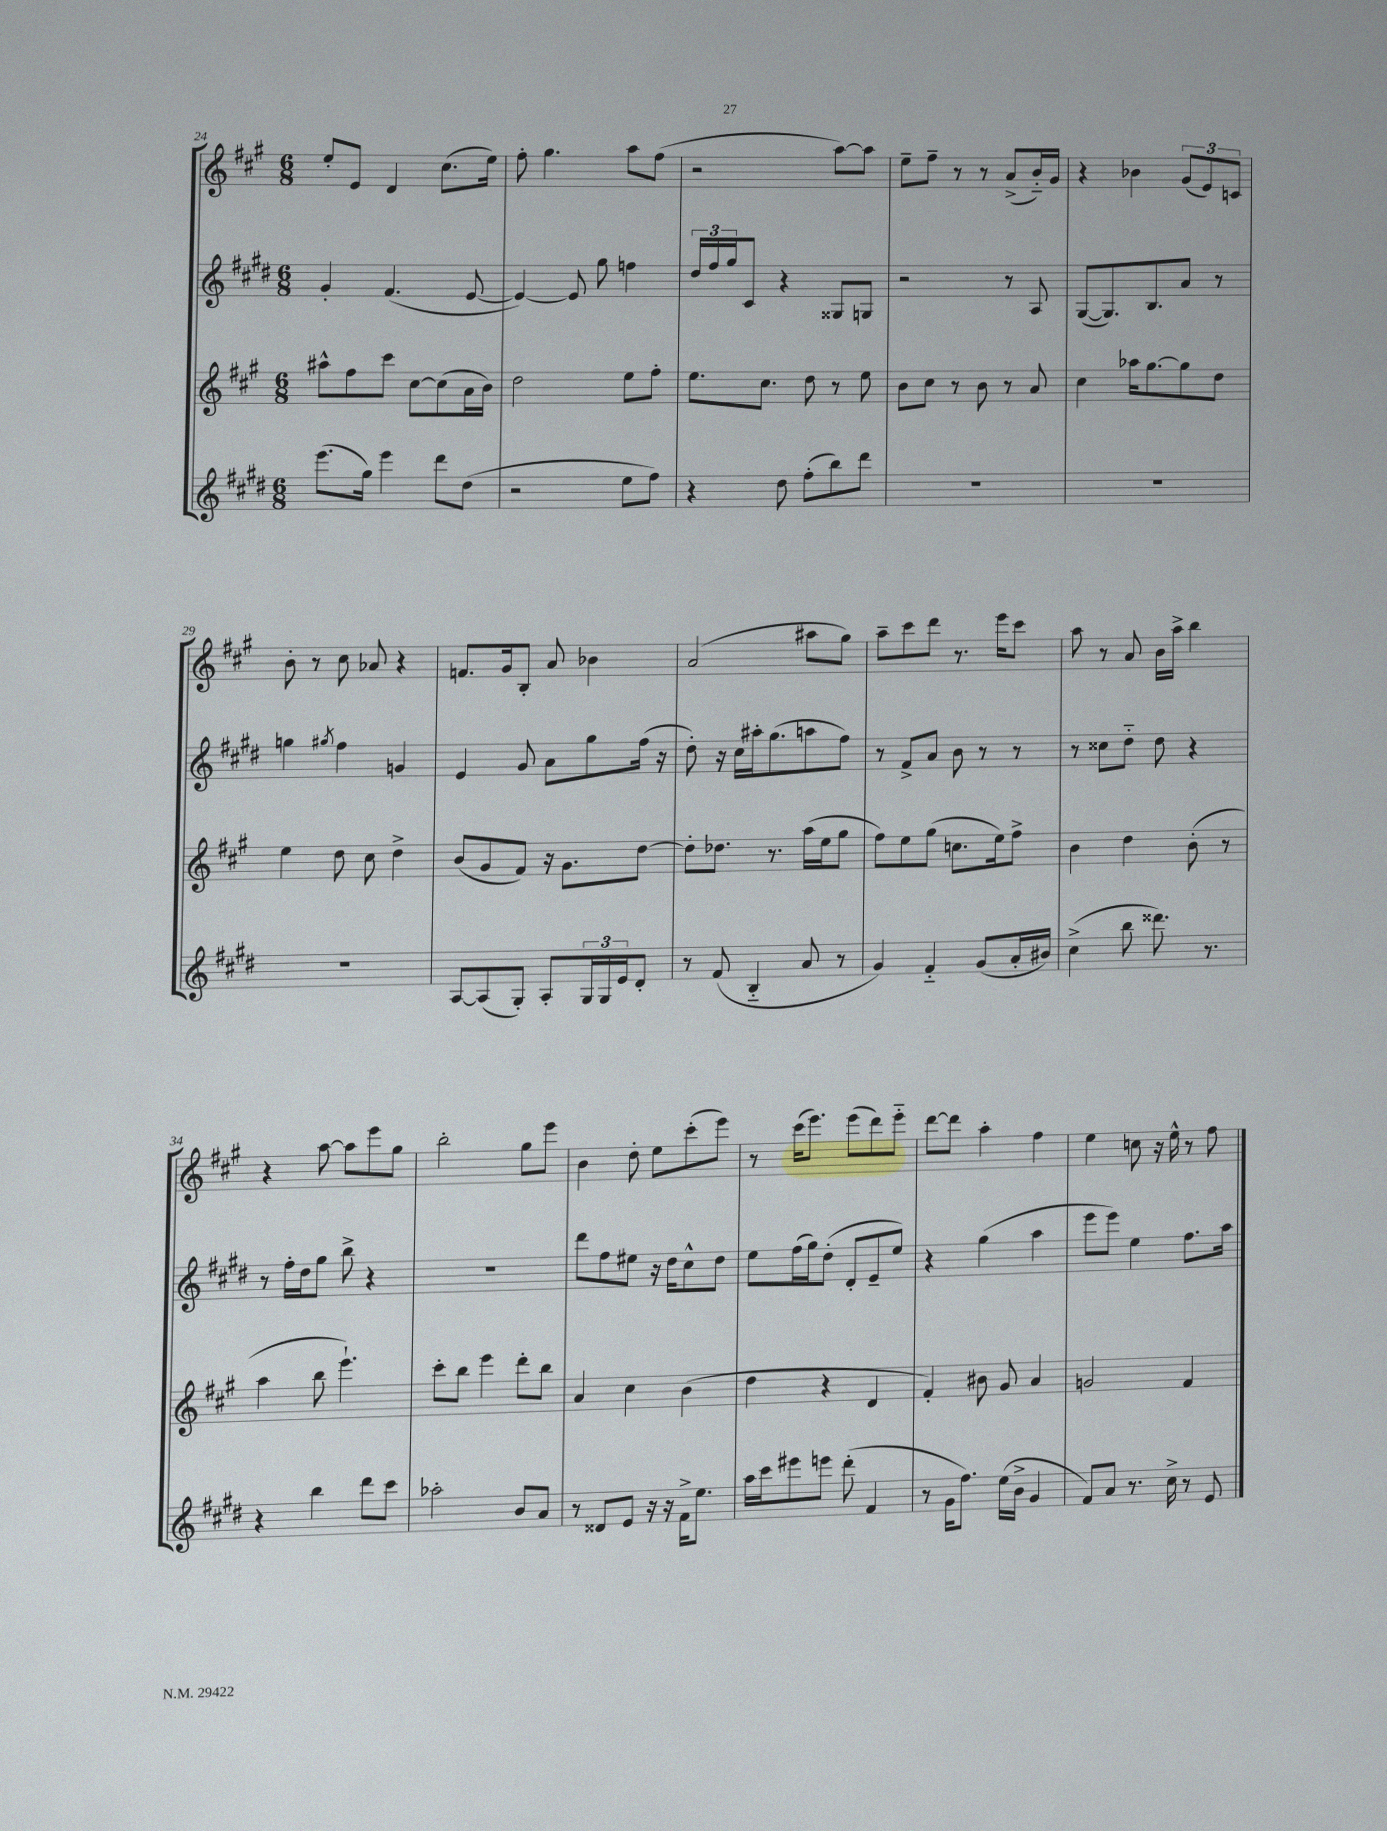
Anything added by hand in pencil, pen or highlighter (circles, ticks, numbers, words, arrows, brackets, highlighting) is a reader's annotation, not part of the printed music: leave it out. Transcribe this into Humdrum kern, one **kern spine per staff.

**kern	**kern	**kern	**kern
*staff4	*staff3	*staff2	*staff1
*clefG2	*clefG2	*clefG2	*clefG2
*k[f#c#g#d#]	*k[f#c#g#]	*k[f#c#g#d#]	*k[f#c#g#]
*M6/8	*M6/8	*M6/8	*M6/8
(8.eee\L	8aa#^^\L	4g#'/	8ee'/L
.	8ff#\	.	8e/J
16gg#\Jk)	.	.	.
4eee\	8ccc#\J	(4.f#/	4d/
.	[8cc#\L	.	.
8ddd#\L	(8cc#\]	.	(8.cc#\L
(8dd#\J	16a\L	[8e/	.
.	16b\JJ)	.	16ee\Jk)
=	=	=	=
2r	2dd\	4e/_)	8ff#'\
.	.	.	4.gg#\
.	.	8e/]	.
.	.	8gg#\	.
8ee\L	8ee\L	4ff\	8aa\L
8ff#\J)	8ff#'\J	.	(8ff#\J
=	=	=	=
4r	8.ee\L	24dd#/LL	2r
.	.	24ff#/	.
.	.	24gg#/J	.
.	.	8c#/J	.
.	8.cc#\J	.	.
8dd#\	.	4r	.
(8ff#'\L	8dd\	.	.
8bb\)	8r	8G##/L	[8aa\L)
8ddd#\J	8ee\	8G/J	8aa\]J
=	=	=	=
2.r	8b\L	2r	8ee~\L
.	8cc#\J	.	8ff#~\J
.	8r	.	8r
.	8b\	.	8r
.	8r	8r	(8a^/L
.	8a/	8A/	16b'~/L)
.	.	.	16g#/JJ
=	=	=	=
2.r	4cc#\	([8G#/L	4r
.	.	8.G#/])	.
.	16aa-\LK	.	4b-\
.	[8.gg#\	8.B/	.
.	8gg#\]	8a/J	(12g#/L
.	.	.	12e/)
.	8dd\J	8r	.
.	.	.	12c/J
=	=	=	=
2.r	4ee\	4gg\	8b'\
.	.	.	8r
.	.	8qgg#/	.
.	8dd\	4ff#\	8cc#\
.	8cc#\	.	8a-/
.	4dd^\	4g/	4r
=	=	=	=
[8A/L	(8b/L	4e/	8.f/L
(8A/]	8g#/	.	.
.	.	.	16g#/k
8G#'/J)	8f#/J)	8g#/	8B'/J
8A'/L	16r	8a\L	8a/
.	8.g#\L	.	.
24G#/L	.	8gg#\	4b-\
24G#/	.	.	.
24e/J	.	.	.
8d#'/J	[8dd\J	(16ff#\Jk	.
.	.	16r	.
=	=	=	=
8r	8dd'\]L	8dd#'\)	(2a/
(8f#/	8.dd-\J	16r	.
.	.	16cc#\LL	.
4B'~/	.	16aa#'\J	.
.	8.r	(8.gg#\	.
8a/	(16aa\LL	8aa\	8aa#\L
.	16ee\J	.	.
8r	8gg#\J	8ff#\J)	8gg#\J)
=	=	=	=
4g#/)	8ff#\L)	8r	8aa~\L
.	8ee\	8f#^/L	8ccc#\
4f#'~/	(8gg#\J	8a/J	8ddd\J
.	8.cc\L	8b\	8.r
(8g#/L	.	8r	.
.	16ee\k)	.	16eee\LK
16a'/L	8ff#^\J	8r	8ccc#\J
16b#/JJ)	.	.	.
=	=	=	=
(4cc#^\	4b\	8r	8aa\
.	.	8cc##\L	8r
8bb\	4dd\	8dd#'~\J	8a/
8.ddd##\)	.	8dd#\	16b\LL
.	.	.	16aa^\JJ
.	(8b'\	4r	4bb\
8.r	.	.	.
.	8r	.	.
=	=	=	=
4r	4aa\	8r	4r
.	.	16ff#'\LL	.
.	.	16dd#\J	.
4bb\	8bb\	8gg#\J	[8aa\
.	4.eee`\)	8bb^\	8aa\]L
8ddd#\L	.	4r	8eee\
8ccc#\J	.	.	8gg#\J
=	=	=	=
2aa-'\	8ccc#'\L	2.r	2bb'\
.	8bb\J	.	.
.	4eee\	.	.
8b/L	8ddd'\L	.	8gg#\L
8a/J	8bb\J	.	8eee\J
=	=	=	=
8r	4a/	8ddd#\L	4b\
8d##/L	.	8ff#\	.
8e/J	4cc#\	8ee#\J	8dd'\
16r	.	16r	8ee\L
16r	.	16dd#\LK	.
16f#^\LK	(4b\	8cc#^^\	(8ccc#'\
8.ee\J	.	.	.
.	.	8dd#\J	8eee\J)
=	=	=	=
16aa\LL	4dd\	8ee\L	8r
16ccc#\J	.	.	.
8eee#\	.	(16ff#\L	(16ccc#\LK
.	.	16gg#\J)	8.eee\J)
8eee\J	4r	(8dd#'\J	.
(8ddd#'\	.	8d#'/L	(8eee\L
4f#/	4d/	8e~/	8ddd\)
.	.	8ee/J)	8eee'~\J
=	=	=	=
8r	4f#'/)	4r	[8ddd\L
16g#\LK	.	.	8ddd\]J
8.ff#\J)	.	.	.
.	8b#\	(4gg#\	4aa'\
(16ee\LL	8g#/	.	.
16b^\JJ	.	.	.
4g#/	4a/	4aa\	4ff#\
=	=	=	=
8f#/L)	2g/	8eee\L	4ee\
8a/J	.	8eee\J)	.
8.r	.	4ee\	8cc\
.	.	.	16r
16cc#^\	.	.	16ee^^\
8r	4f#/	8.ff#\L	8r
8e/	.	.	8ff#\
.	.	16aa\Jk	.
==	==	==	==
*-	*-	*-	*-
